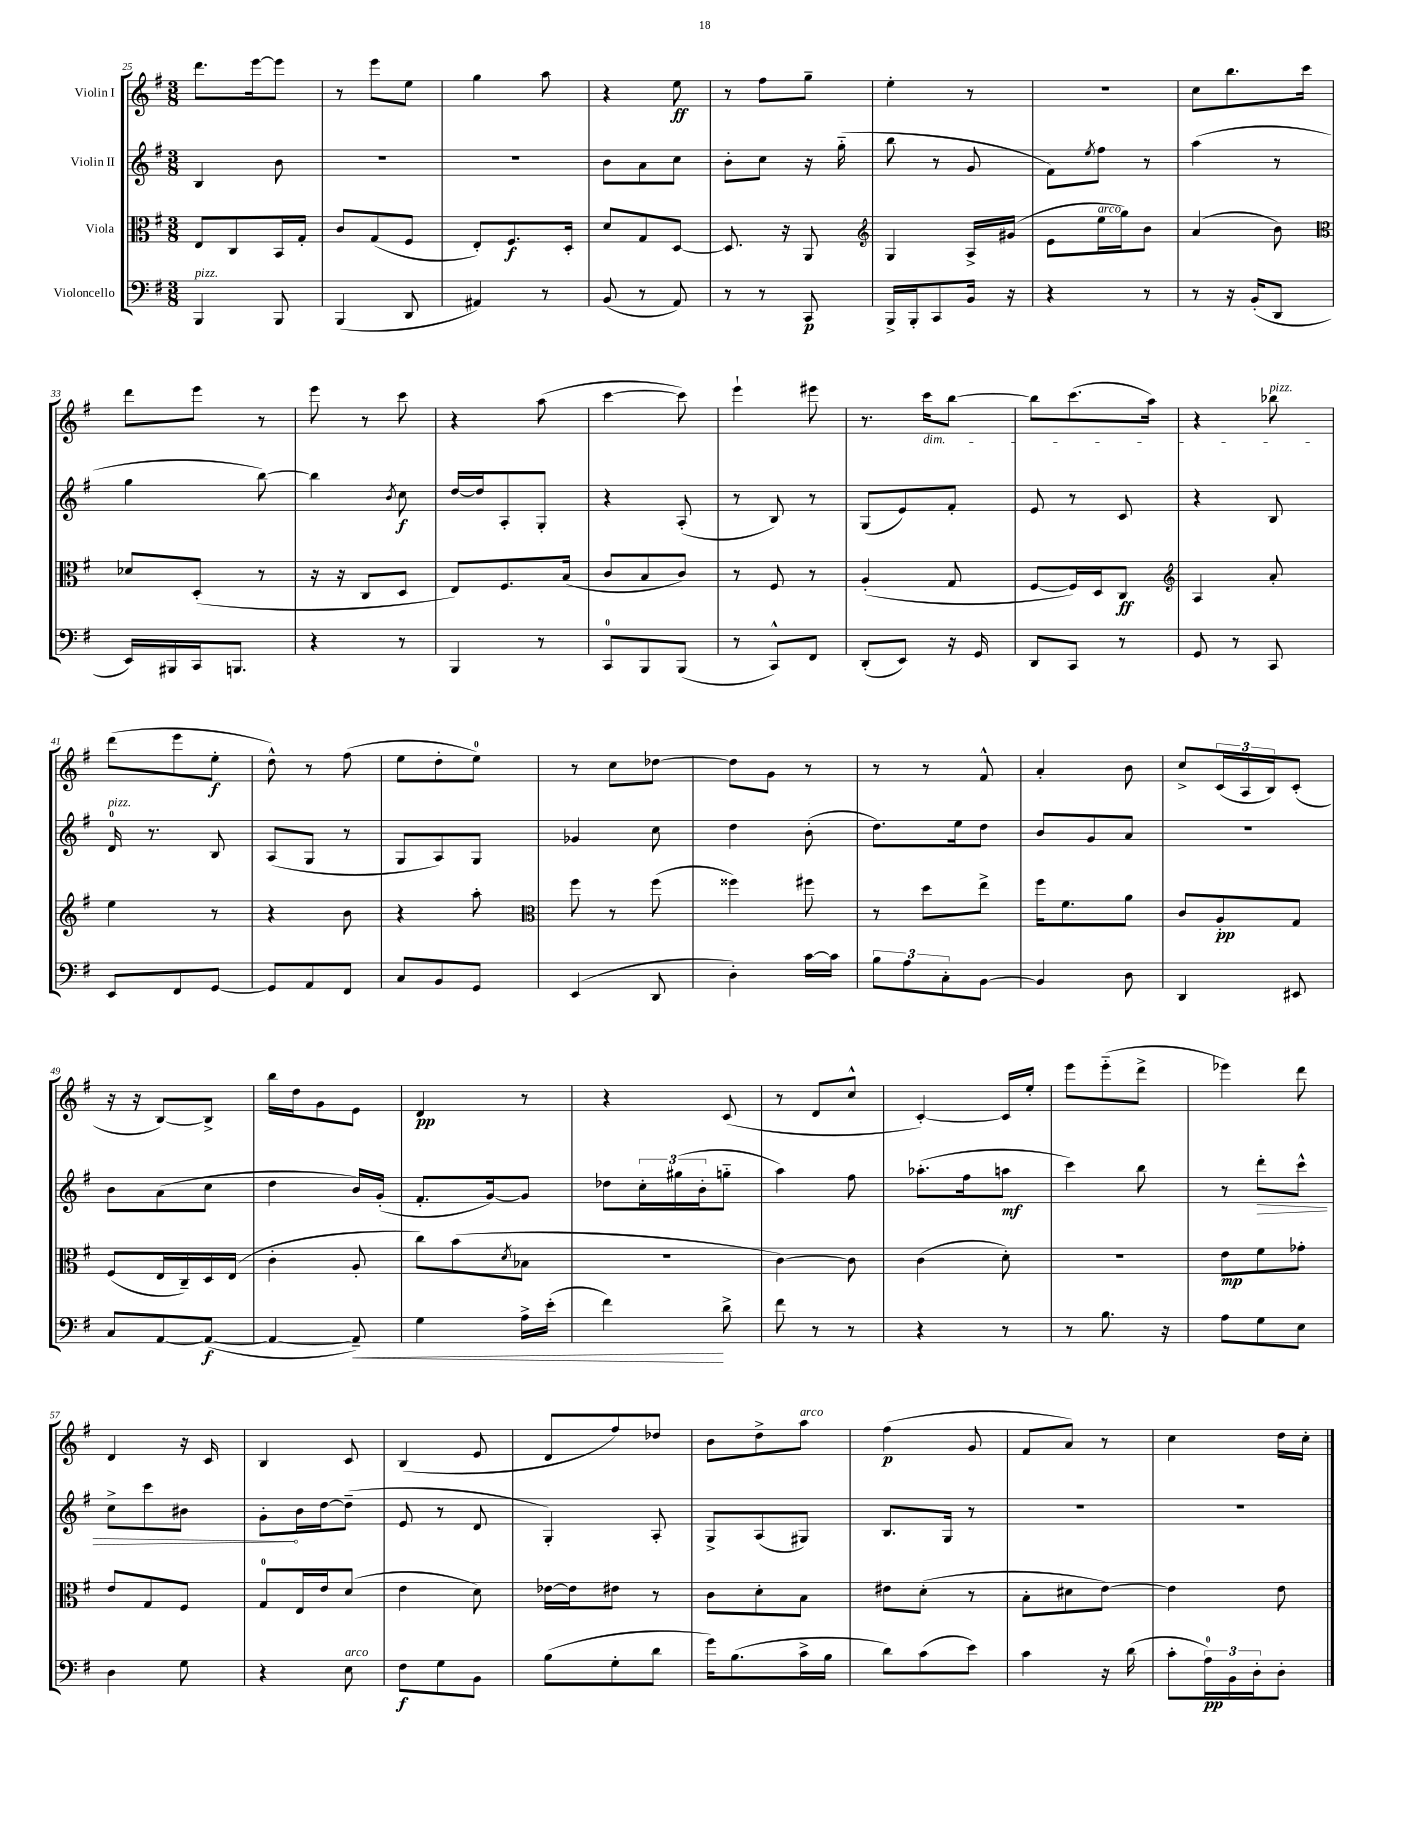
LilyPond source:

<<
\new StaffGroup <<
\new Staff = "s0" \with { instrumentName = "Violin I" } {
    \clef treble \key g \major \numericTimeSignature \time 3/8
    d'''8. e'''16~ e'''8 |
    r8 e'''8 e''8 |
    g''4 a''8 |
    r4 e''8\ff |
    r8 fis''8 g''8-- |
    e''4-. r8 |
    R4. |
    c''8 b''8. c'''16 |
    d'''8 e'''8 r8 |
    e'''8 r8 c'''8 |
    r4 a''8( |
    c'''4~ c'''8) |
    e'''4-! eis'''8 |
    r8. c'''16\dim b''8~ |
    b''8 c'''8.( a''16) |
    r4 bes''8\!^\markup { \italic "pizz." } |
    d'''8( e'''8 e''8-.\f |
    d''8-^) r8 fis''8( |
    e''8 d''8-. e''8-0) |
    r8 c''8 des''8~ |
    des''8 g'8 r8 |
    r8 r8 fis'8-^ |
    a'4-. b'8 |
    c''8-> \tuplet 3/2 { c'16( a16 b16) } c'8-.( |
    r16 r16 b8~) b8-> |
    b''16 d''16 g'8 e'8 |
    d'4\pp r8 |
    r4 c'8( |
    r8 d'8 c''8-^ |
    c'4~-.) c'16 e''16-. |
    e'''8 e'''8-_( d'''8-> |
    ees'''4) d'''8 |
    d'4 r16 c'16 |
    b4 c'8 |
    b4( e'8 |
    d'8 fis''8) des''8 |
    b'8 d''8-> a''8^\markup { \italic "arco" } |
    fis''4\p( g'8 |
    fis'8 a'8) r8 |
    c''4 d''16 c''16-. \bar "|." |
}
\new Staff = "s1" \with { instrumentName = "Violin II" } {
    \clef treble \key g \major \numericTimeSignature \time 3/8
    b4 b'8 |
    R4. |
    R4. |
    b'8 a'8 c''8 |
    b'8-. c''8 r16 g''16-_( |
    b''8 r8 g'8 |
    fis'8) \acciaccatura { e''8 } fis''8 r8 |
    a''4( r8 |
    g''4 b''8~) |
    b''4 \acciaccatura { b'8 } c''8\f |
    d''16~ d''16 a8-. g8-. |
    r4 a8-.( |
    r8 b8) r8 |
    g8( e'8) fis'8-. |
    e'8 r8 c'8 |
    r4 b8 |
    d'16-0^\markup { \italic "pizz." } r8. b8 |
    a8( g8 r8 |
    g8 a8) g8 |
    ges'4 c''8 |
    d''4 b'8-.( |
    d''8.) e''16 d''8 |
    b'8 g'8 a'8 |
    r4. |
    b'8 a'8( c''8 |
    d''4 b'16) g'16-.( |
    fis'8.-. g'16~) g'8 |
    des''8 \tuplet 3/2 { c''16-. gis''16( b'16-. } g''8-_ |
    a''4) fis''8 |
    aes''8.-.( fis''16 a''8\mf |
    c'''4) b''8 |
    r8 \once \override Hairpin.circled-tip = ##t d'''8-.\> c'''8-^ |
    c''8-> c'''8 bis'8 |
    g'8-.\! b'16 d''16~ d''8--( |
    e'8 r8 d'8 |
    g4-.) a8-. |
    g8-> a8( gis8) |
    b8. g16 r8 |
    R4. |
    R4. \bar "|." |
}
\new Staff = "s2" \with { instrumentName = "Viola" } {
    \clef alto \key g \major \numericTimeSignature \time 3/8
    e8 c8 b,16 g16-. |
    c'8 g8( fis8 |
    e8-.) fis8.\f d16-. |
    d'8 g8 d8~ |
    d8. r16 a,8 |
    \clef treble g4 a16-> gis'16( |
    e'8 e''16^\markup { \italic "arco" } g''16) b'8 |
    a'4( b'8) |
    \clef alto des'8 d8-.( r8 |
    r16 r16 c8 d8 |
    e8) fis8. b16( |
    c'8 b8 c'8) |
    r8 fis8 r8 |
    a4-.( g8 |
    fis8~ fis16) d16 c8\ff |
    \clef treble a4 a'8-. |
    e''4 r8 |
    r4 b'8 |
    r4 a''8-. |
    \clef alto fis''8 r8 fis''8( |
    fisis''4) fis''8 |
    r8 d''8 e''8-> |
    fis''16 fis'8. a'8 |
    c'8 a8-.\pp g8 |
    fis8( e16 c16--) d16 e16( |
    c'4-. a8-. |
    c''8) b'8( \acciaccatura { d'8 } bes8 |
    R4. |
    c'4~) c'8 |
    c'4( d'8-.) |
    R4. |
    e'8\mp fis'8 ges'8-. |
    e'8 g8 fis8 |
    g8-0 e16 e'16 d'8( |
    e'4 d'8) |
    ees'16~ ees'16 eis'8 r8 |
    c'8 d'8-. b8 |
    eis'8 d'8-.( r8 |
    b8-. dis'8 e'8~) |
    e'4 e'8 \bar "|." |
}
\new Staff = "s3" \with { instrumentName = "Violoncello" } {
    \clef bass \key g \major \numericTimeSignature \time 3/8
    b,,4^\markup { \italic "pizz." } b,,8 |
    b,,4( d,8 |
    ais,4) r8 |
    b,8( r8 a,8) |
    r8 r8 c,8\p |
    b,,16-> b,,16-. c,8 b,16 r16 |
    r4 r8 |
    r8 r16 b,16-.( d,8 |
    e,16) bis,,16 c,16 b,,8. |
    r4 r8 |
    b,,4 r8 |
    c,8-0 b,,8 b,,8( |
    r8 c,8-^) fis,8 |
    d,8-.( e,8) r16 g,16 |
    d,8 c,8 r8 |
    g,8 r8 c,8 |
    e,8 fis,8 g,8~ |
    g,8 a,8 fis,8 |
    c8 b,8 g,8 |
    e,4( d,8 |
    d4-.) c'16~ c'16 |
    \tuplet 3/2 { b8 a8 c8-. } b,8~ |
    b,4 d8 |
    d,4 eis,8 |
    c8 a,8~ a,8~\f( |
    a,4~ a,8--\<) |
    g4 a16-> e'16-.( |
    fis'4\!) d'8-> |
    fis'8 r8 r8 |
    r4 r8 |
    r8 b8. r16 |
    a8 g8 e8 |
    d4 g8 |
    r4 e8^\markup { \italic "arco" } |
    fis8\f g8 b,8 |
    b8( g8-. d'8 |
    g'16) b8.( c'16-> b16 |
    d'8) c'8( e'8) |
    c'4 r16 d'16( |
    c'8-. \tuplet 3/2 { a16-0\pp) b,16 d16-. } d8-. \bar "|." |
}
>>
>>
\layout { \context { \Score currentBarNumber = #25 } }
